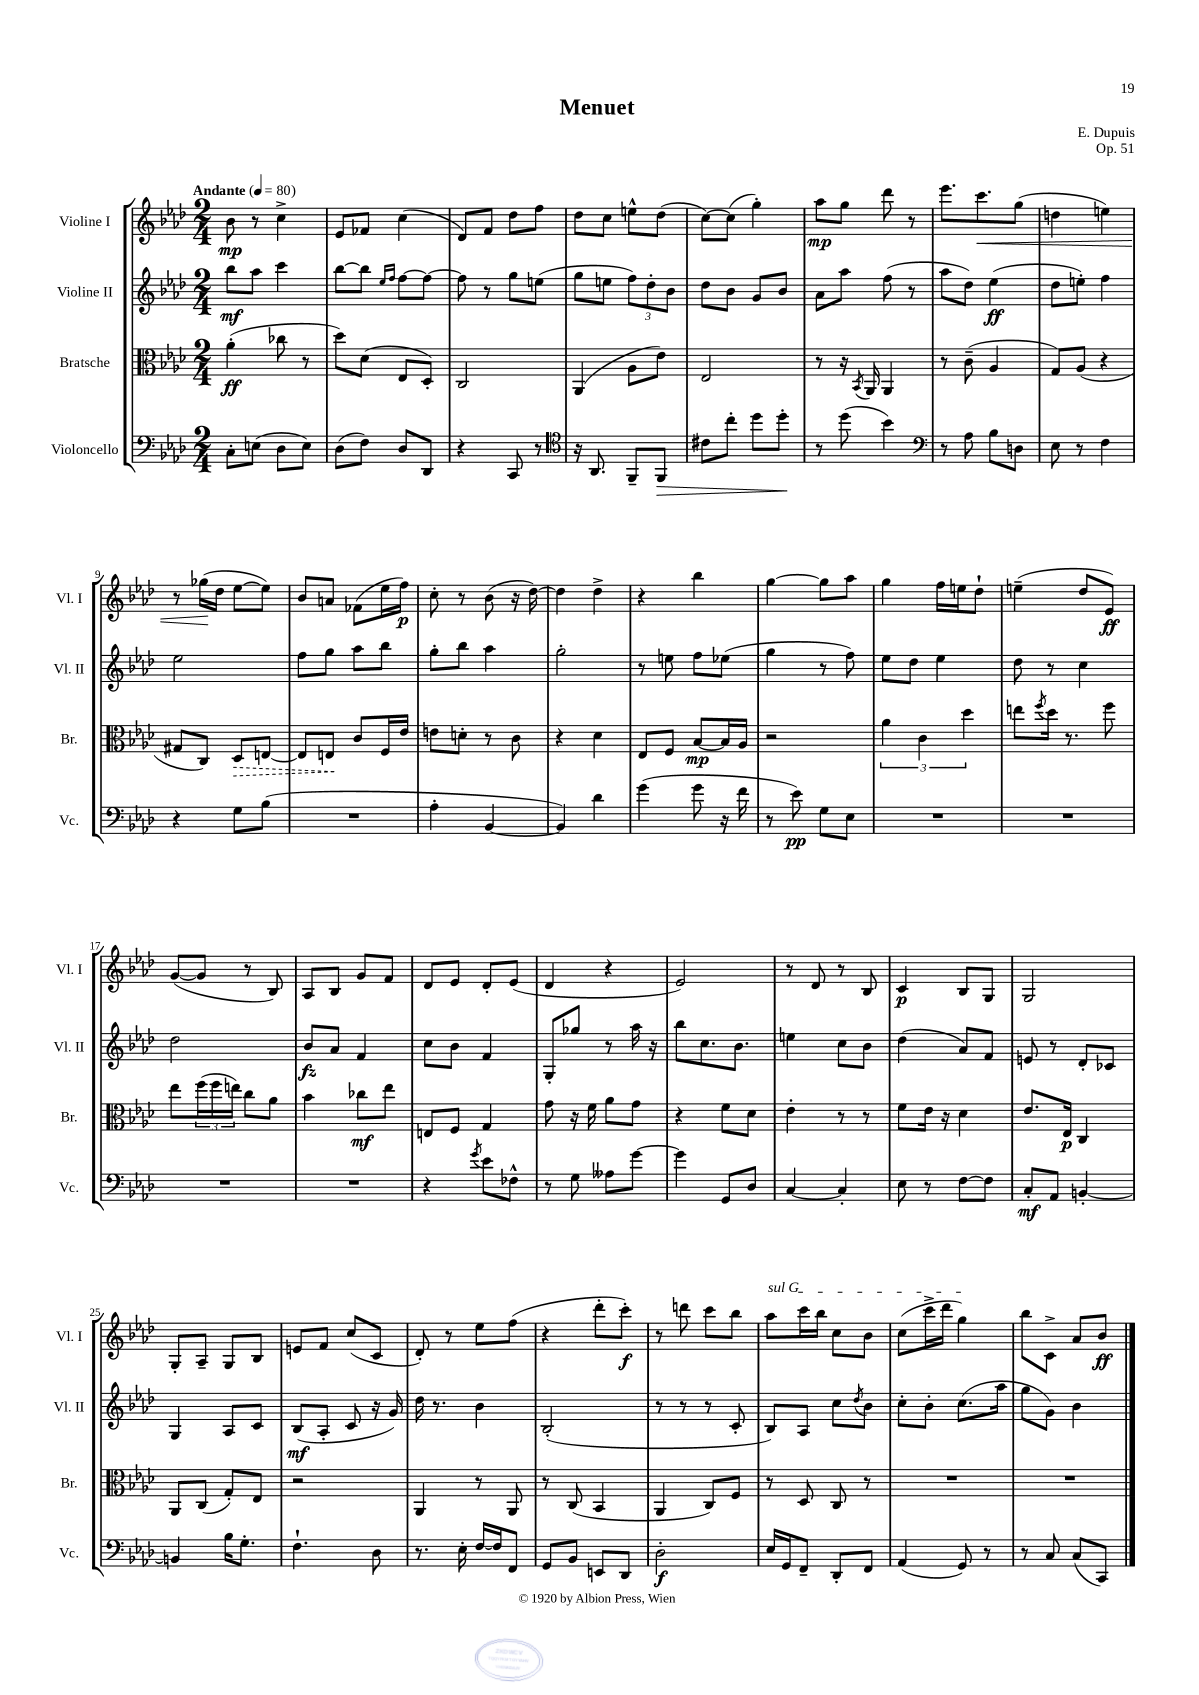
\header { title = "Menuet" composer = "E. Dupuis" opus = "Op. 51" }
<<
\new StaffGroup <<
\new Staff = "s0" \with { instrumentName = "Violine I" shortInstrumentName = "Vl. I" } {
    \clef treble \key aes \major \numericTimeSignature \time 2/4 \tempo "Andante" 4 = 80
    bes'8\mp r8 c''4-> |
    ees'8 fes'8 c''4( |
    des'8) f'8 des''8 f''8 |
    des''8 c''8 e''8-^ des''8( |
    c''8~) c''8( g''4-.) |
    aes''8\mp g''8 des'''8 r8 |
    ees'''8. c'''8.\< g''8( |
    d''4 e''4) |
    r8 ges''16\!( des''16 ees''8~ ees''8) |
    bes'8 a'8 fes'8( ees''16 f''16\p) |
    c''8-. r8 bes'8( r16 des''16~) |
    des''4 des''4-> |
    r4 bes''4 |
    g''4~ g''8 aes''8 |
    g''4 f''16 e''16 des''8-! |
    e''4--( des''8 ees'8\ff) |
    g'8~( g'8 r8 bes8) |
    aes8 bes8 g'8 f'8 |
    des'8 ees'8 des'8-. ees'8( |
    des'4 r4 |
    ees'2) |
    r8 des'8 r8 bes8 |
    c'4\p bes8 g8 |
    g2 |
    g8-. aes8-- g8 bes8 |
    e'8 f'8 c''8( c'8 |
    des'8-.) r8 ees''8 f''8( |
    r4 des'''8-. c'''8-.\f) |
    r8 d'''8 c'''8 bes''8 |
    \once \override TextSpanner.bound-details.left.text = \markup { \italic "sul G" } aes''8\startTextSpan c'''16 bes''16 c''8 bes'8 |
    c''8( c'''16-> des'''16 g''4\stopTextSpan) |
    bes''8 c'8-> aes'8 bes'8\ff \bar "|." |
}
\new Staff = "s1" \with { instrumentName = "Violine II" shortInstrumentName = "Vl. II" } {
    \clef treble \key aes \major \numericTimeSignature \time 2/4
    bes''8\mf aes''8 c'''4 |
    bes''8~ bes''8 \grace { ees''16 f''16 } f''8~ f''8~ |
    f''8 r8 g''8 e''8( |
    g''8 e''8 \tuplet 3/2 { f''8) des''8-. bes'8 } |
    des''8 bes'8 g'8 bes'8 |
    aes'8 aes''8 f''8( r8 |
    aes''8 des''8) ees''4\ff( |
    des''8 e''8-.) f''4 |
    ees''2 |
    f''8 g''8 aes''8 bes''8 |
    g''8-. bes''8 aes''4 |
    g''2-. |
    r8 e''8 f''8 ees''8( |
    g''4 r8 f''8) |
    ees''8 des''8 ees''4 |
    des''8 r8 c''4 |
    des''2 |
    bes'8\fz aes'8 f'4 |
    c''8 bes'8 f'4 |
    g8-. ges''8 r8 aes''16 r16 |
    bes''8 c''8. bes'8. |
    e''4 c''8 bes'8 |
    des''4( aes'8) f'8 |
    e'8 r8 des'8-. ces'8 |
    g4 aes8 c'8 |
    bes8\mf( aes8-. c'8 r16 g'16) |
    des''16 r8. bes'4 |
    bes2-.( |
    r8 r8 r8 c'8-. |
    bes8) aes8 c''8 \acciaccatura { des''8 } bes'8 |
    c''8-. bes'8-. c''8.( aes''16 |
    g''8 g'8) bes'4 \bar "|." |
}
\new Staff = "s2" \with { instrumentName = "Bratsche" shortInstrumentName = "Br." } {
    \clef alto \key aes \major \numericTimeSignature \time 2/4
    aes'4-.\ff( ces''8 r8 |
    des''8) des'8( ees8 des8-.) |
    c2 |
    aes,4( aes8 ees'8) |
    ees2 |
    r8 r16 \acciaccatura { bes,8 } aes,16 aes,4 |
    r8 c'8--( aes4 |
    g8) aes8( r4 |
    gis8 c8) \once \override Hairpin.style = #'dashed-line des8\> e8~ |
    e8 e8\! c'8 f16 ees'16 |
    e'8 d'8-. r8 c'8 |
    r4 des'4 |
    ees8 f8 bes8~\mp bes16 aes16 |
    r2 |
    \tuplet 3/2 { aes'4 c'4 des''4 } |
    e''8 \acciaccatura { f''8 } des''16 r8. f''8 |
    ees''8 \tuplet 3/2 { f''16( f''16 e''16) } c''8 aes'8 |
    bes'4 ces''8\mf ees''8 |
    e8 f8 g4 |
    g'8 r16 f'16 aes'8 g'8 |
    r4 f'8 des'8 |
    ees'4-. r8 r8 |
    f'8 ees'16 r16 des'4 |
    ees'8. ees16\p c4 |
    aes,8 c8( g8-.) ees8 |
    r2 |
    aes,4 r8 aes,8 |
    r8 c8( bes,4 |
    aes,4 c8) f8 |
    r8 des8 c8 r8 |
    R2 |
    R2 \bar "|." |
}
\new Staff = "s3" \with { instrumentName = "Violoncello" shortInstrumentName = "Vc." } {
    \clef bass \key aes \major \numericTimeSignature \time 2/4
    c8-. e8( des8 e8) |
    des8( f8) des8 des,8 |
    r4 c,8 r8 |
    \clef tenor r16 aes,8. f,8-- f,8\> |
    cis'8 c''8-. des''8 des''8-.\! |
    r8 des''8( bes'4) |
    \clef bass r8 aes8 bes8 d8 |
    ees8 r8 f4 |
    r4 g8 bes8( |
    R2 |
    aes4-. bes,4~ |
    bes,4) des'4 |
    g'4( g'8 r16 f'16 |
    r8 ees'8\pp) g8 ees8 |
    R2 |
    R2 |
    R2 |
    R2 |
    r4 \acciaccatura { g'8 } ees'8 fes8-^ |
    r8 g8 aeses8 g'8~ |
    g'4 g,8 des8 |
    c4~ c4-. |
    ees8 r8 f8~ f8 |
    c8-.\mf aes,8 b,4~-. |
    b,4 bes16 g8.-. |
    f4.-! des8 |
    r8. ees16-. f16~ f16 f,8 |
    g,8 bes,8 e,8 des,8 |
    des2-.\f |
    ees16 g,16 f,8-- des,8-. f,8 |
    aes,4( g,8) r8 |
    r8 c8 c8( c,8) \bar "|." |
}
>>
>>
